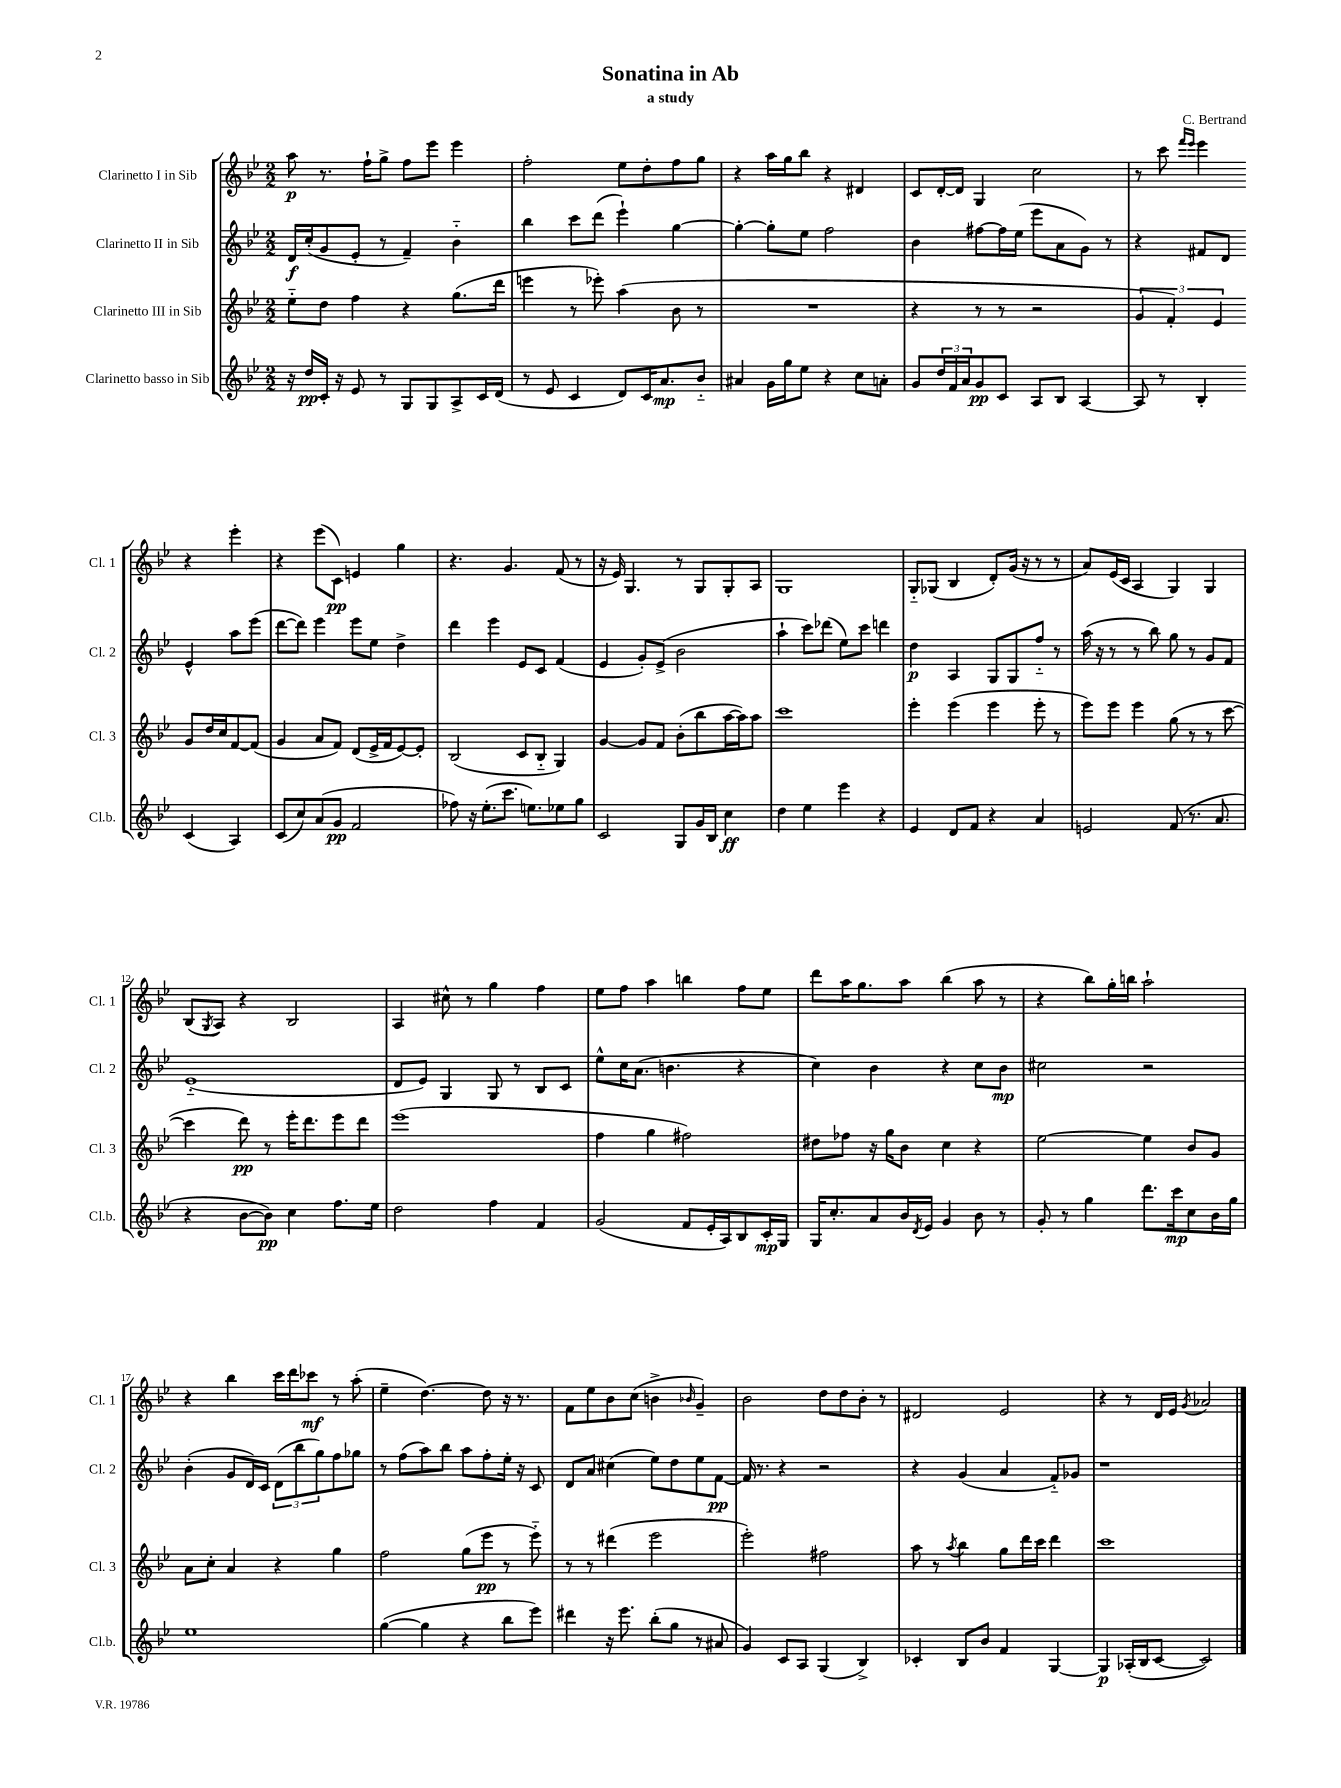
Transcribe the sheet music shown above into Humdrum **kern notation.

**kern	**dynam	**kern	**dynam	**kern	**dynam	**kern	**dynam
*part4	*part4	*part3	*part3	*part2	*part2	*part1	*part1
*staff4	*staff4	*staff3	*staff3	*staff2	*staff2	*staff1	*staff1
*I"Clarinetto basso in Sib	*	*I"Clarinetto III in Sib	*	*I"Clarinetto II in Sib	*	*I"Clarinetto I in Sib	*
*I'Cl.b.	*	*I'Cl. 3	*	*I'Cl. 2	*	*I'Cl. 1	*
*clefG2	*	*clefG2	*	*clefG2	*	*clefG2	*
*k[b-e-]	*	*k[b-e-]	*	*k[b-e-]	*	*k[b-e-]	*
*M2/2	*	*M2/2	*	*M2/2	*	*M2/2	*
=1	=1	=1	=1	=1	=1	=1	=1
16r	.	8ee-\L	.	16d/LL	f	8aa\	p
16dd/LL	pp	.	.	(16cc'/J	.	.	.
16c'/JJ	.	8dd\J	.	8g/	.	8.r	.
16r	.	.	.	.	.	.	.
8e-/	.	4ff\	.	8e-'/J	.	.	.
.	.	.	.	.	.	16ff`\KL	.
8r	.	.	.	8r	.	8gg^\J	.
8G/L	.	4r	.	4f~/)	.	8ff\L	.
8G/	.	.	.	.	.	8eee-\J	.
8A^/	.	(8.gg\L	.	4b-\	.	4eee-\	.
16c/L	.	.	.	.	.	.	.
(16d/JJ	.	16ddd\Jk	.	.	.	.	.
=2	=2	=2	=2	=2	=2	=2	=2
8r	.	4eeen\	.	4bb-\	.	2ff'\	.
8e-/	.	.	.	.	.	.	.
4c/	.	8r	.	8ccc\L	.	.	.
.	.	8eee-X'\)	.	(8ddd\J	.	.	.
8d/L)	.	(4aa\	.	4eee-`\)	.	8ee-\L	.
16c/K	.	.	.	.	.	8dd'\	.
8.a/	mp	.	.	.	.	.	.
.	.	8b-\	.	[4gg\	.	8ff\	.
8b-/J	.	8r	.	.	.	8gg\J	.
=3	=3	=3	=3	=3	=3	=3	=3
4a#X/	.	1r	.	4gg'\_	.	4r	.
16g\LL	.	.	.	8gg'\L]	.	16aa\LL	.
16gg\J	.	.	.	.	.	16gg\J	.
8ee-\J	.	.	.	8ee-\J	.	8bb-\J	.
4r	.	.	.	2ff\	.	4r	.
8cc\L	.	.	.	.	.	4d#X/	.
8an'\J	.	.	.	.	.	.	.
=4	=4	=4	=4	=4	=4	=4	=4
8g/L	.	4r	.	4b-\	.	8c/L	.
24dd/L	.	.	.	.	.	[16d'/L	.
24f/	.	.	.	.	.	.	.
.	.	.	.	.	.	16d/JJ]	.
24a/J	.	.	.	.	.	.	.
8g/	pp	8r	.	[8ff#X\L	.	4G/	.
8c/J	.	8r	.	16ff#\L]	.	.	.
.	.	.	.	(16ee-\JJ	.	.	.
8A/L	.	2r	.	8eee-\L	.	2cc\	.
8B-/J	.	.	.	8a\	.	.	.
[4A/	.	.	.	8g\J)	.	.	.
.	.	.	.	8r	.	.	.
=5	=5	=5	=5	=5	=5	=5	=5
8A/]	.	6g/	.	4r	.	8r	.
8r	.	.	.	.	.	8ccc\	.
.	.	6f'/)	.	.	.	.	.
.	.	.	.	.	.	16qqfff/LL	.
.	.	.	.	.	.	16qqeee-/JJ	.
4B-'/	.	.	.	8f#X/L	.	4eee-\	.
.	.	6e-/	.	.	.	.	.
.	.	.	.	8d/J	.	.	.
(4c/	.	8g/L	.	4e-^^/	.	4r	.
.	.	16dd/L	.	.	.	.	.
.	.	16cc/J	.	.	.	.	.
4A/)	.	[8f/	.	8aa\L	.	4eee-'\	.
.	.	(8f/J]	.	(8eee-\J	.	.	.
!!LO:LB:g=z
=6	=6	=6	=6	=6	=6	=6	=6
(8c/L	.	4g/	.	[8ddd\L	.	4r	.
8cc/)	.	.	.	8ddd\J])	.	.	.
(8a/	.	8a/L	.	4eee-\	.	(8eee-\L	.
8g/J	pp	8f/J)	.	.	.	8c\J)	pp
2f/	.	(8d/L	.	8eee-\L	.	4en/	.
.	.	16e-^/L	.	8ee-\J	.	.	.
.	.	16f/J	.	.	.	.	.
.	.	[8e-/)	.	4dd^\	.	4gg\	.
.	.	8e-'/J]	.	.	.	.	.
=7	=7	=7	=7	=7	=7	=7	=7
8ff-X\)	.	(2B-/	.	4ddd\	.	4.r	.
16r	.	.	.	.	.	.	.
(8.ee-'\L	.	.	.	.	.	.	.
.	.	.	.	4eee-\	.	.	.
8.ccc\J	.	.	.	.	.	4.g/	.
.	.	8c/L	.	8e-/L	.	.	.
8.een\L)	.	.	.	.	.	.	.
.	.	8B-/J	.	8c/J	.	.	.
8ee-X\	.	4G/)	.	(4f/	.	(8f/	.
8gg\J	.	.	.	.	.	8r	.
=8	=8	=8	=8	=8	=8	=8	=8
2c/	.	[4g/	.	4e-/	.	16r	.
.	.	.	.	.	.	16e-/)	.
.	.	.	.	.	.	4.G/	.
.	.	8g/L]	.	8g'/L)	.	.	.
.	.	8f/J	.	(8e-^/J	.	.	.
8G/L	.	(8b-'\L	.	2b-\	.	8r	.
16g/L	.	8bb-\	.	.	.	8G/L	.
16B-/JJ	.	.	.	.	.	.	.
4cc\	ff	[16aa\L	.	.	.	8G'/	.
.	.	16aa\J])	.	.	.	.	.
.	.	8aa\J	.	.	.	8A/J	.
=9	=9	=9	=9	=9	=9	=9	=9
4dd\	.	1ccc	.	4aa`\	.	1G	.
4ee-\	.	.	.	8ccc\L)	.	.	.
.	.	.	.	(8ddd-X\J	.	.	.
4eee-\	.	.	.	8ee-\L)	.	.	.
.	.	.	.	8ccc\J	.	.	.
4r	.	.	.	4dddn\	.	.	.
=10	=10	=10	=10	=10	=10	=10	=10
4e-/	.	4eee-'\	.	4dd\	p	8G/L	.
.	.	.	.	.	.	(8G-X/J	.
8d/L	.	(4eee-\	.	4A/	.	4B-/	.
8f/J	.	.	.	.	.	.	.
4r	.	4eee-\	.	8G/L	.	8d'/L)	.
.	.	.	.	8G/	.	(16g/Jk	.
.	.	.	.	.	.	16r	.
4a/	.	8eee-'\	.	8ff/J	.	8r	.
.	.	8r	.	8r	.	8r	.
=11	=11	=11	=11	=11	=11	=11	=11
2en/	.	8eee-\L)	.	(16aa\	.	8a/L)	.
.	.	.	.	16r	.	.	.
.	.	8eee-\J	.	8r	.	(16e-/L	.
.	.	.	.	.	.	16c/JJ	.
.	.	4eee-\	.	8r	.	4A/	.
.	.	.	.	8bb-\)	.	.	.
(8f/	.	(8gg\	.	8gg\	.	4G/)	.
8.r	.	8r	.	8r	.	.	.
.	.	8r	.	8g/L	.	4G/	.
8.a/	.	.	.	.	.	.	.
.	.	[8ccc\	.	8f/J	.	.	.
!!LO:LB:g=z
=12	=12	=12	=12	=12	=12	=12	=12
4r	.	4ccc\]	.	(1e-	.	(8B-/L	.
.	.	.	.	.	.	8qG/	.
.	.	.	.	.	.	8A/J)	.
[8b-\L	.	8ddd\)	pp	.	.	4r	.
8b-\J])	pp	8r	.	.	.	.	.
4cc\	.	16eee-'\KL	.	.	.	2B-/	.
.	.	8.ddd\	.	.	.	.	.
8.ff\L	.	8eee-\	.	.	.	.	.
.	.	8ddd\J	.	.	.	.	.
16ee-\Jk	.	.	.	.	.	.	.
=13	=13	=13	=13	=13	=13	=13	=13
2dd\	.	(1eee-	.	8d/L	.	4A/	.
.	.	.	.	8e-/J)	.	.	.
.	.	.	.	4G/	.	8cc#X^^\	.
.	.	.	.	.	.	8r	.
4ff\	.	.	.	8G/	.	4gg\	.
.	.	.	.	8r	.	.	.
4f/	.	.	.	8B-/L	.	4ff\	.
.	.	.	.	8c/J	.	.	.
=14	=14	=14	=14	=14	=14	=14	=14
(2g/	.	4ff\	.	8ee-^^\L	.	8ee-\L	.
.	.	.	.	16cc\K	.	8ff\J	.
.	.	.	.	(8.a\J	.	.	.
.	.	4gg\	.	.	.	4aa\	.
.	.	.	.	4.bn\	.	.	.
8f/L	.	2ff#X\)	.	.	.	4bbn\	.
16e-'/L	.	.	.	.	.	.	.
16A/J)	.	.	.	.	.	.	.
8B-/	.	.	.	4r	.	8ff\L	.
16c'/L	mp	.	.	.	.	8ee-\J	.
16G/JJ	.	.	.	.	.	.	.
=15	=15	=15	=15	=15	=15	=15	=15
16G/KL	.	8dd#X\L	.	4cc\)	.	8ddd\L	.
8.cc'/	.	.	.	.	.	.	.
.	.	8ff-X\J	.	.	.	16aa\K	.
.	.	.	.	.	.	8.gg\	.
8a/	.	16r	.	4b-\	.	.	.
.	.	16gg\KL	.	.	.	.	.
16b-/L	.	8b-\J	.	.	.	8aa\J	.
8qd/	.	.	.	.	.	.	.
16e-/JJ	.	.	.	.	.	.	.
4g/	.	4cc\	.	4r	.	(4bb-\	.
8b-\	.	4r	.	8cc\L	.	8aa\	.
8r	.	.	.	8b-\J	mp	8r	.
=16	=16	=16	=16	=16	=16	=16	=16
8g'/	.	[2ee-\	.	2cc#X\	.	4r	.
8r	.	.	.	.	.	.	.
4gg\	.	.	.	.	.	8bb-\L)	.
.	.	.	.	.	.	16gg'\L	.
.	.	.	.	.	.	16bbn\JJ	.
8.ddd\L	.	4ee-\]	.	2r	.	2aa`\	.
16ccc\k	mp	.	.	.	.	.	.
8cc\	.	8b-/L	.	.	.	.	.
16b-\L	.	8g/J	.	.	.	.	.
16gg\JJ	.	.	.	.	.	.	.
!!LO:LB:g=z
=17	=17	=17	=17	=17	=17	=17	=17
1ee-	.	8a\L	.	(4b-'\	.	4r	.
.	.	8cc'\J	.	.	.	.	.
.	.	4a/	.	8g/L	.	4bb-\	.
.	.	.	.	16d/L)	.	.	.
.	.	.	.	16c/JJ	.	.	.
.	.	4r	.	(12d\L	.	16ccc\LL	.
.	.	.	.	.	.	16ddd\J	.
.	.	.	.	12bb-\	.	.	.
.	.	.	.	.	.	8ccc-X\J	mf
.	.	.	.	12gg\)	.	.	.
.	.	4gg\	.	8ff\	.	8r	.
.	.	.	.	8gg-X\J	.	(8aa'\	.
=18	=18	=18	=18	=18	=18	=18	=18
([4gg\	.	2ff\	.	8r	.	4ee-~\	.
.	.	.	.	(8ff\L	.	.	.
4gg\]	.	.	.	8aa\)	.	[4.dd\)	.
.	.	.	.	8bb-\J	.	.	.
4r	.	(8gg\L	.	8aa\L	.	.	.
.	.	8eee-\J	pp	8ff'\	.	8dd\]	.
8bb-\L	.	8r	.	16ee-'\Jk	.	16r	.
.	.	.	.	16r	.	8.r	.
8eee-\J)	.	8eee-\)	.	8c/	.	.	.
=19	=19	=19	=19	=19	=19	=19	=19
4ddd#X\	.	8r	.	8d/L	.	8f\L	.
.	.	8r	.	8a/J	.	8ee-\	.
16r	.	(4ddd#X\	.	(4cc#X\	.	8b-\	.
8.eee-\	.	.	.	.	.	.	.
.	.	.	.	.	.	(8cc\J	.
(8bb-'\L	.	2eee-\	.	8ee-\L)	.	4bn^\	.
8gg\J	.	.	.	8dd\	.	.	.
.	.	.	.	.	.	16qqb-X/	.
8r	.	.	.	8ee-\	.	4g~/)	.
8a#X/	.	.	.	[8f\J	pp	.	.
=20	=20	=20	=20	=20	=20	=20	=20
4g/)	.	2eee-'\)	.	16f/]	.	2b-\	.
.	.	.	.	8.r	.	.	.
8c/L	.	.	.	4r	.	.	.
8A/J	.	.	.	.	.	.	.
(4G/	.	2ff#X\	.	2r	.	8dd\L	.
.	.	.	.	.	.	8dd\	.
4B-^/)	.	.	.	.	.	8b-'\J	.
.	.	.	.	.	.	8r	.
=21	=21	=21	=21	=21	=21	=21	=21
4c-X'/	.	8aa\	.	4r	.	2d#X/	.
.	.	8r	.	.	.	.	.
.	.	8qaa/	.	.	.	.	.
8B-/L	.	4bb-\	.	(4g/	.	.	.
8b-/J	.	.	.	.	.	.	.
4f/	.	8gg\L	.	4a/	.	2e-/	.
.	.	16ddd\L	.	.	.	.	.
.	.	16ccc\JJ	.	.	.	.	.
[4G/	.	4ddd\	.	8f/L)	.	.	.
.	.	.	.	8g-X/J	.	.	.
=22	=22	=22	=22	=22	=22	=22	=22
4G/]	p	1ccc	.	1r	.	4r	.
(16A-X'/LL	.	.	.	.	.	8r	.
16B-/J	.	.	.	.	.	.	.
[8c/J	.	.	.	.	.	16d/LL	.
.	.	.	.	.	.	16e-/JJ	.
.	.	.	.	.	.	8qg/	.
2c/])	.	.	.	.	.	2a-X/	.
==	==	==	==	==	==	==	==
*-	*-	*-	*-	*-	*-	*-	*-
